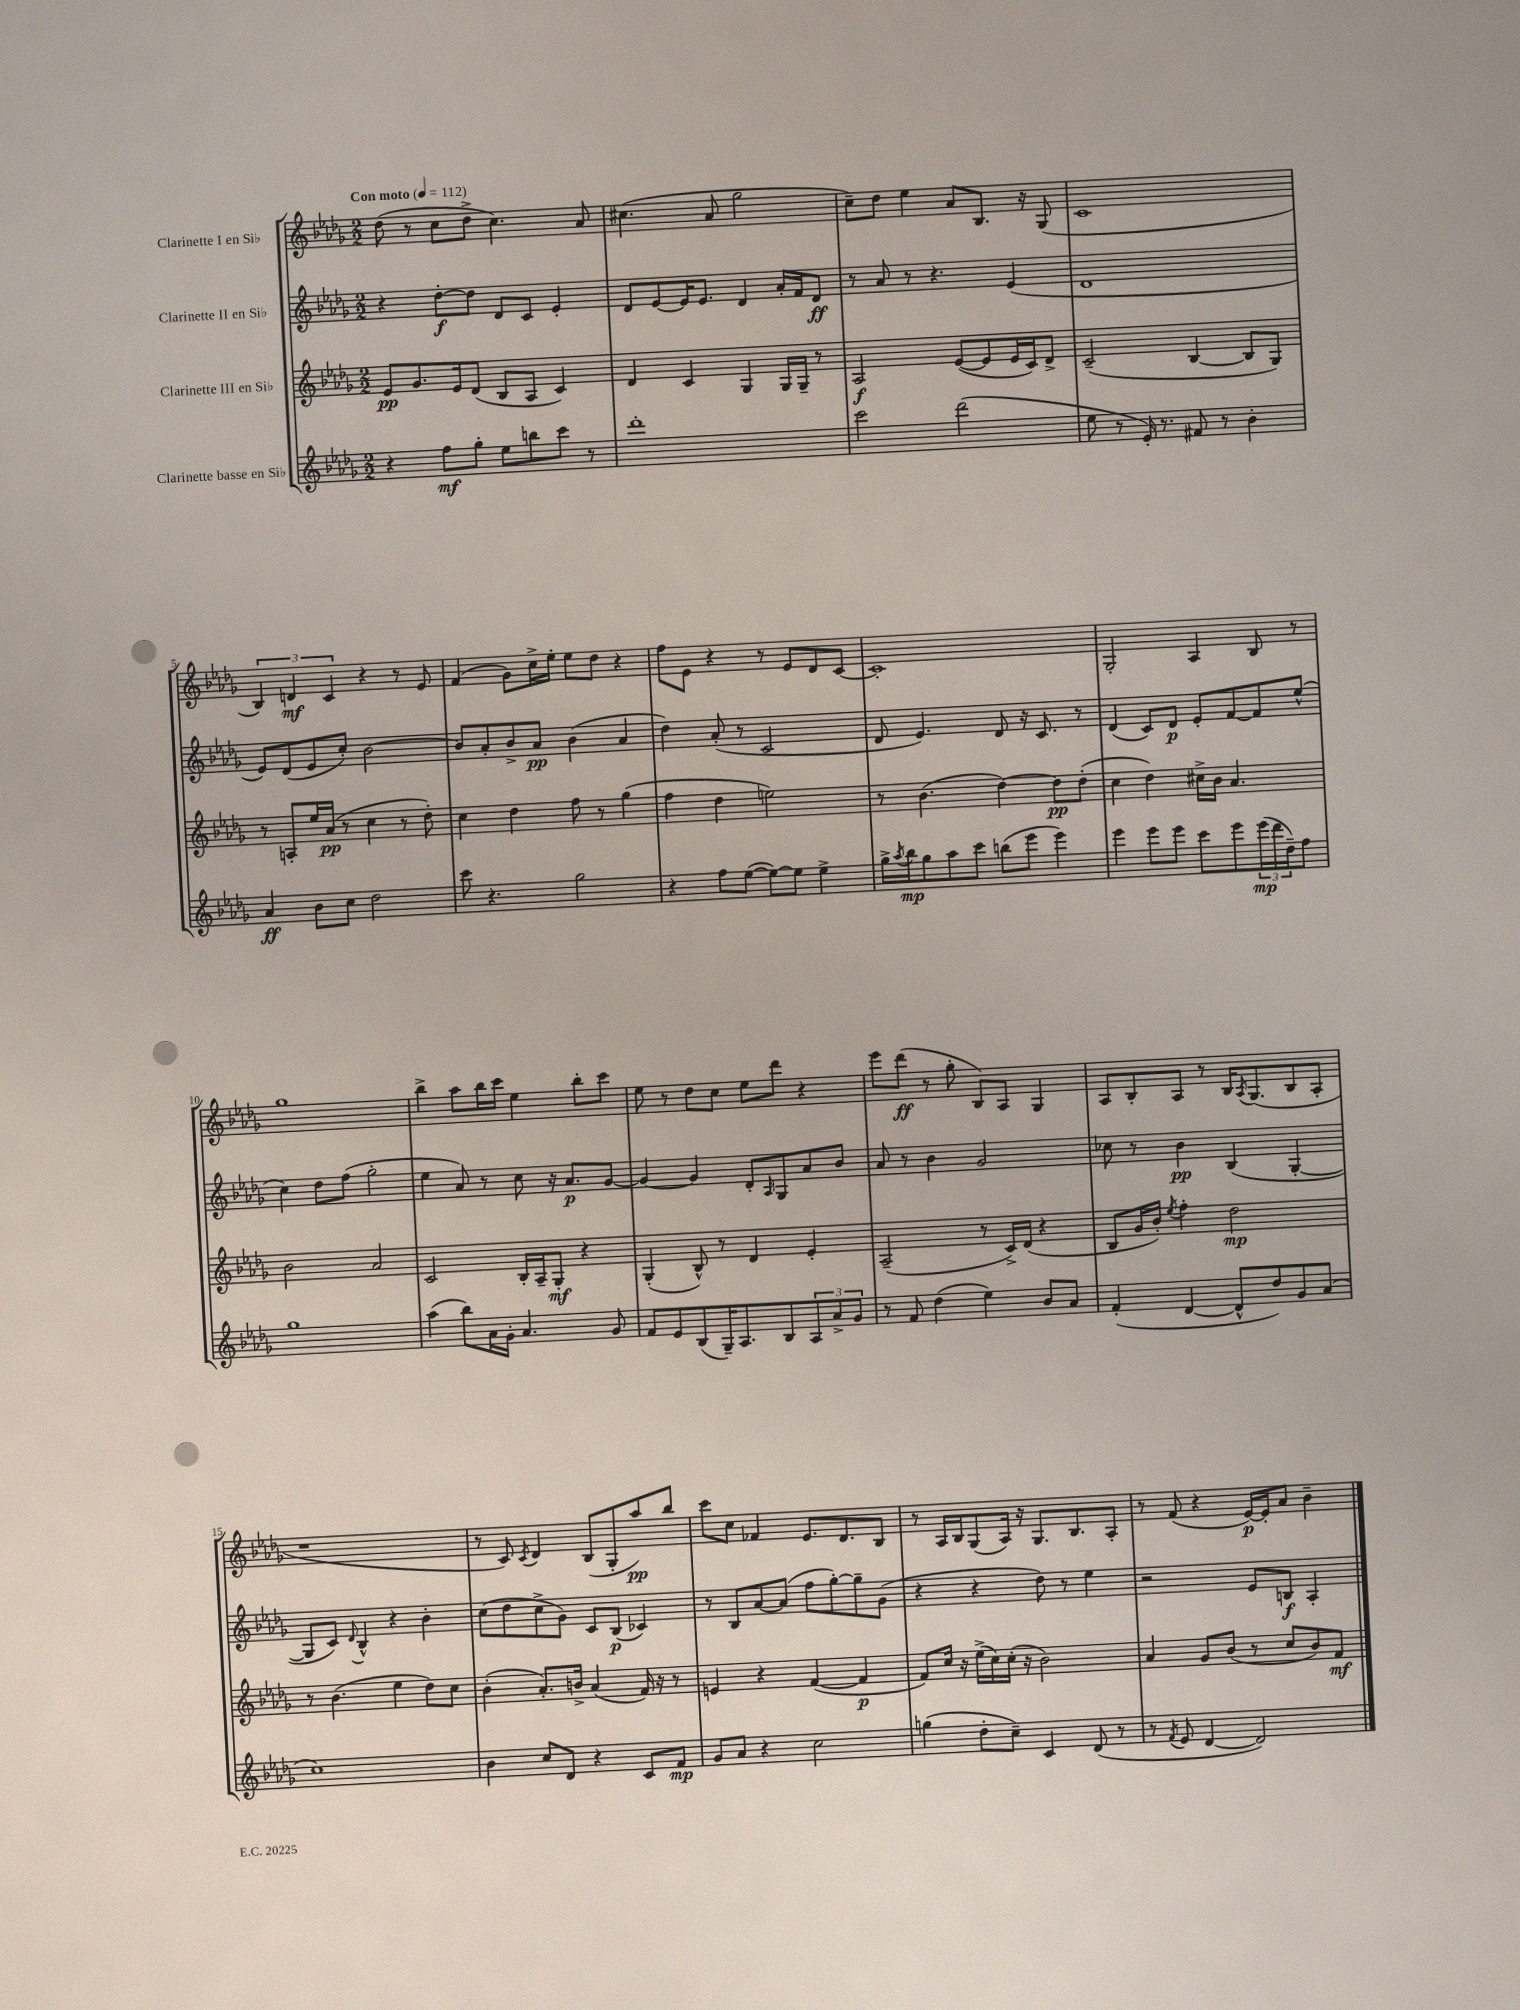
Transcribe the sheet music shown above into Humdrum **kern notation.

**kern	**kern	**kern	**kern
*staff4	*staff3	*staff2	*staff1
*clefG2	*clefG2	*clefG2	*clefG2
*k[b-e-a-d-g-]	*k[b-e-a-d-g-]	*k[b-e-a-d-g-]	*k[b-e-a-d-g-]
*M2/2	*M2/2	*M2/2	*M2/2
*MM112	*MM112	*MM112	*MM112
4r	8e-/L	4r	(8dd-\
.	8.g-/	.	8r
8ff\L	.	[8dd-'\L	8cc\L
.	16e-/k	.	.
8gg-'\J	(8d-/J	8dd-\]J	8dd-^\J
8ee-\L	8B-/L	8d-/L	4.cc\)
8bb\	8A-/J	8c/J	.
8ccc\J	4c/)	4e-'/	.
8r	.	.	8a-/
=	=	=	=
1ddd-'	4d-/	8d-/L	(4.cc#\
.	.	[8e-/	.
.	4c/	16e-/]K	.
.	.	8.e-/J	.
.	.	.	8a-/
.	4G-/	4d-/	2gg-\
.	16G-/LL	16a-'/LL	.
.	16G-~/JJ	16f/J	.
.	8r	8d-/J	.
=	=	=	=
2ccc\	2A-/	8r	8cc~\L)
.	.	8a-/	8dd-\J
.	.	8r	4ee-\
.	.	4.r	.
(2ddd-\	([8e-/L	.	8a-/L
.	8e-/]	.	8.B-/J
.	16e-/L	(4e-/	.
.	16c/J)	.	16r
.	8d-^/J	.	(8G-/
=	=	=	=
8ee-\	(2c~/	1d-	1c
8r	.	.	.
16e-'/)	.	.	.
8.r	.	.	.
8f#/	[4B-/	.	.
8r	.	.	.
4b-'\	8B-/]L	.	.
.	8G-/J)	.	.
=	=	=	=
4a-/	8r	8e-/L)	6B-/)
.	8A'/L	(8d-/	.
.	.	.	6d/
8b-\L	16ee-/L	8e-/	.
.	(16a-/JJ	.	.
.	.	.	6c/
8cc\J	8r	8cc'/J)	.
2dd-\	4cc\	[2b-\	4r
.	8r	.	8r
.	8dd-'\)	.	8e-/
=	=	=	=
8ccc\	4cc\	8b-/]L	(4f/
4.r	.	8a-'/	.
.	4dd-\	8b-^/	8g-\L)
.	.	8a-/J	16cc^\L
.	.	.	16ee-'\JJ
2gg-\	8ff\	(4b-\	8ee-\L
.	8r	.	8dd-\J
.	(4gg-\	4a-/	4r
=	=	=	=
4r	4ff\	4dd-\)	8ff\L
.	.	.	8e-\J
8ff\L	4dd-\	(8a-'/	4r
([8ee-\J	.	8r	.
8ee-\_L)	2ee\)	2c/	8r
8ee-\]J	.	.	8e-/L
4ee-^\	.	.	8d-/
.	.	.	[8c/J
=	=	=	=
16gg-^\LL	8r	8d-/	1c']
8qaa-/	.	.	.
16bb-\J	.	.	.
8gg-\	(4.b-\	4.e-/)	.
8aa-\	.	.	.
8ccc\J	.	.	.
(8bb\L	[4dd-\)	8d-/	.
8eee-\J	.	16r	.
.	.	8.c/	.
4eee-\)	8dd-\]L	.	.
.	(8dd-'\J	8r	.
=	=	=	=
4eee-\	4cc\	(4d-/	2G-'/
8eee-\L	4dd-\)	8c/L)	.
8eee-\J	.	8d-/J	.
8ccc\L	16cc#^\LL	8e-'/L	4A-/
.	16b-\JJ	.	.
8eee-\	4.a-/	[8f/	.
(24eee-\L	.	8f/]	8B-/
24ddd-\	.	.	.
24dd-~\J)	.	.	.
8ff\J	.	(8ee-^^/J	8r
=	=	=	=
1gg-	2b-\	4cc\)	1gg-
.	.	8dd-\L	.
.	.	(8ff\J	.
.	2a-/	2gg-'\	.
=	=	=	=
(4aa-\	2c/	4ee-\	4bb-^\
8bb-\L)	.	8a-/)	8aa-\L
16a-\L	.	8r	16bb-\L
16g-'\JJ	.	.	16ccc\JJ
4.a-/	16B-'/LL	8cc\	4ee-\
.	16A-~/J	.	.
.	8G-'/J	16r	.
.	.	8.a-/L	.
.	4r	.	8bb-'\L
8g-/	.	[8g-/J	8ccc\J
=	=	=	=
8f/L	(4G-'/	4g-/_	8ee-\
8e-/	.	.	8r
(8B-/	8B-^^/)	4g-/]	8dd-\L
16G-~/K)	8r	.	8cc\J
8.A-/	.	.	.
.	4d-/	8d-'/L	8ee-\L
.	.	16qqA-/	.
8B-/	.	8G-/	8ddd-\J
12A-/	4e-'/	8a-/	4r
12a-^/	.	.	.
.	.	8b-/J	.
12g-/J	.	.	.
=	=	=	=
8r	(2A-~/	8a-/	8eee-\L
8f/	.	8r	(8ddd-\J
(4dd-\	.	4b-\	8r
.	.	.	8gg-'\
4ee-\)	8r	2g-/	8B-/L)
.	16c^/LL)	.	8A-/J
.	(16d-/JJ	.	.
8b-/L	4r	.	4G-/
8a-/J	.	.	.
=	=	=	=
(4f'/	8B-/L	8cc-\	8A-/L
.	16g-/L	8r	8B-'/
.	16b-'/JJ)	.	.
.	8qee-/	.	.
[4d-/	4ff'\	4b-\	8A-/J
.	.	.	8r
8d-^^/]L	2dd-\	(4B-/	16B-/LK
.	.	.	8qA-/
.	.	.	(8.G-/
8dd-/)	.	.	.
8g-/	.	[4G-'/	8B-/
(8a-/J	.	.	8A-'/J
=	=	=	=
1cc)	8r	8G-/]L	1r
.	(4.b-\	8c/J)	.
.	.	8qqd-/	.
.	.	4B-^^/	.
.	4ee-\	4r	.
.	8dd-\L)	4b-'\	.
.	8cc\J	.	.
=	=	=	=
4b-\	(4b-'\	(8cc\L	8r
.	.	8dd-\	8c/)
.	.	.	8qc/
8cc/L	8.a-'/L)	8cc^\	4d-/
8d-/J	.	8g-\J)	.
.	16b^/Jk	.	.
4r	(4a-/	8c/L	(8B-/L
.	.	(8B-/J	8G-'/
8c/L	16f/)	4c-/)	8aa-/)
.	16r	.	.
8f/J	8r	.	8bb-/J
=	=	=	=
8g-/L	4e/	8r	8ccc\L
8a-/J	.	8B-/L	8cc\J
4r	4r	[8a-/	4f-/
.	.	(8a-/]J	.
2cc\	([4f/	8ff\L	8.e-/L
.	.	[8gg-'\)	.
.	.	.	8.d-/
.	4f/]	8gg-~\]	.
.	.	(8g-\J	8B-/J
=	=	=	=
(4gg\	8f/L)	4r	8r
.	16cc/Jk	.	16A-/LL
.	16r	.	16B-/J
8dd-'\L	(16ee-^\LL	4r	(8G-/
.	16cc\)	.	.
8cc~\J)	(16cc'\JJ	.	16A-/Jk)
.	16r	.	16r
4c/	2b-\)	8dd-\)	8.G-/L
.	.	8r	.
.	.	.	8.B-/
(8d-/	.	4ee-\	.
8r	.	.	8A-'/J
=	=	=	=
8r	4a-/	2r	8r
8qf/	.	.	.
8e-/	.	.	(8f/
[4d-/	8g-/L	.	4r
.	(8b-/J	.	.
2d-/])	8r	8e-/L	[16e-/LL)
.	.	.	16e-'/]J
.	8cc/L	8B/J	8a-/J
.	8b-/)	4A-'/	4b-~\
.	8f/J	.	.
==	==	==	==
*-	*-	*-	*-
